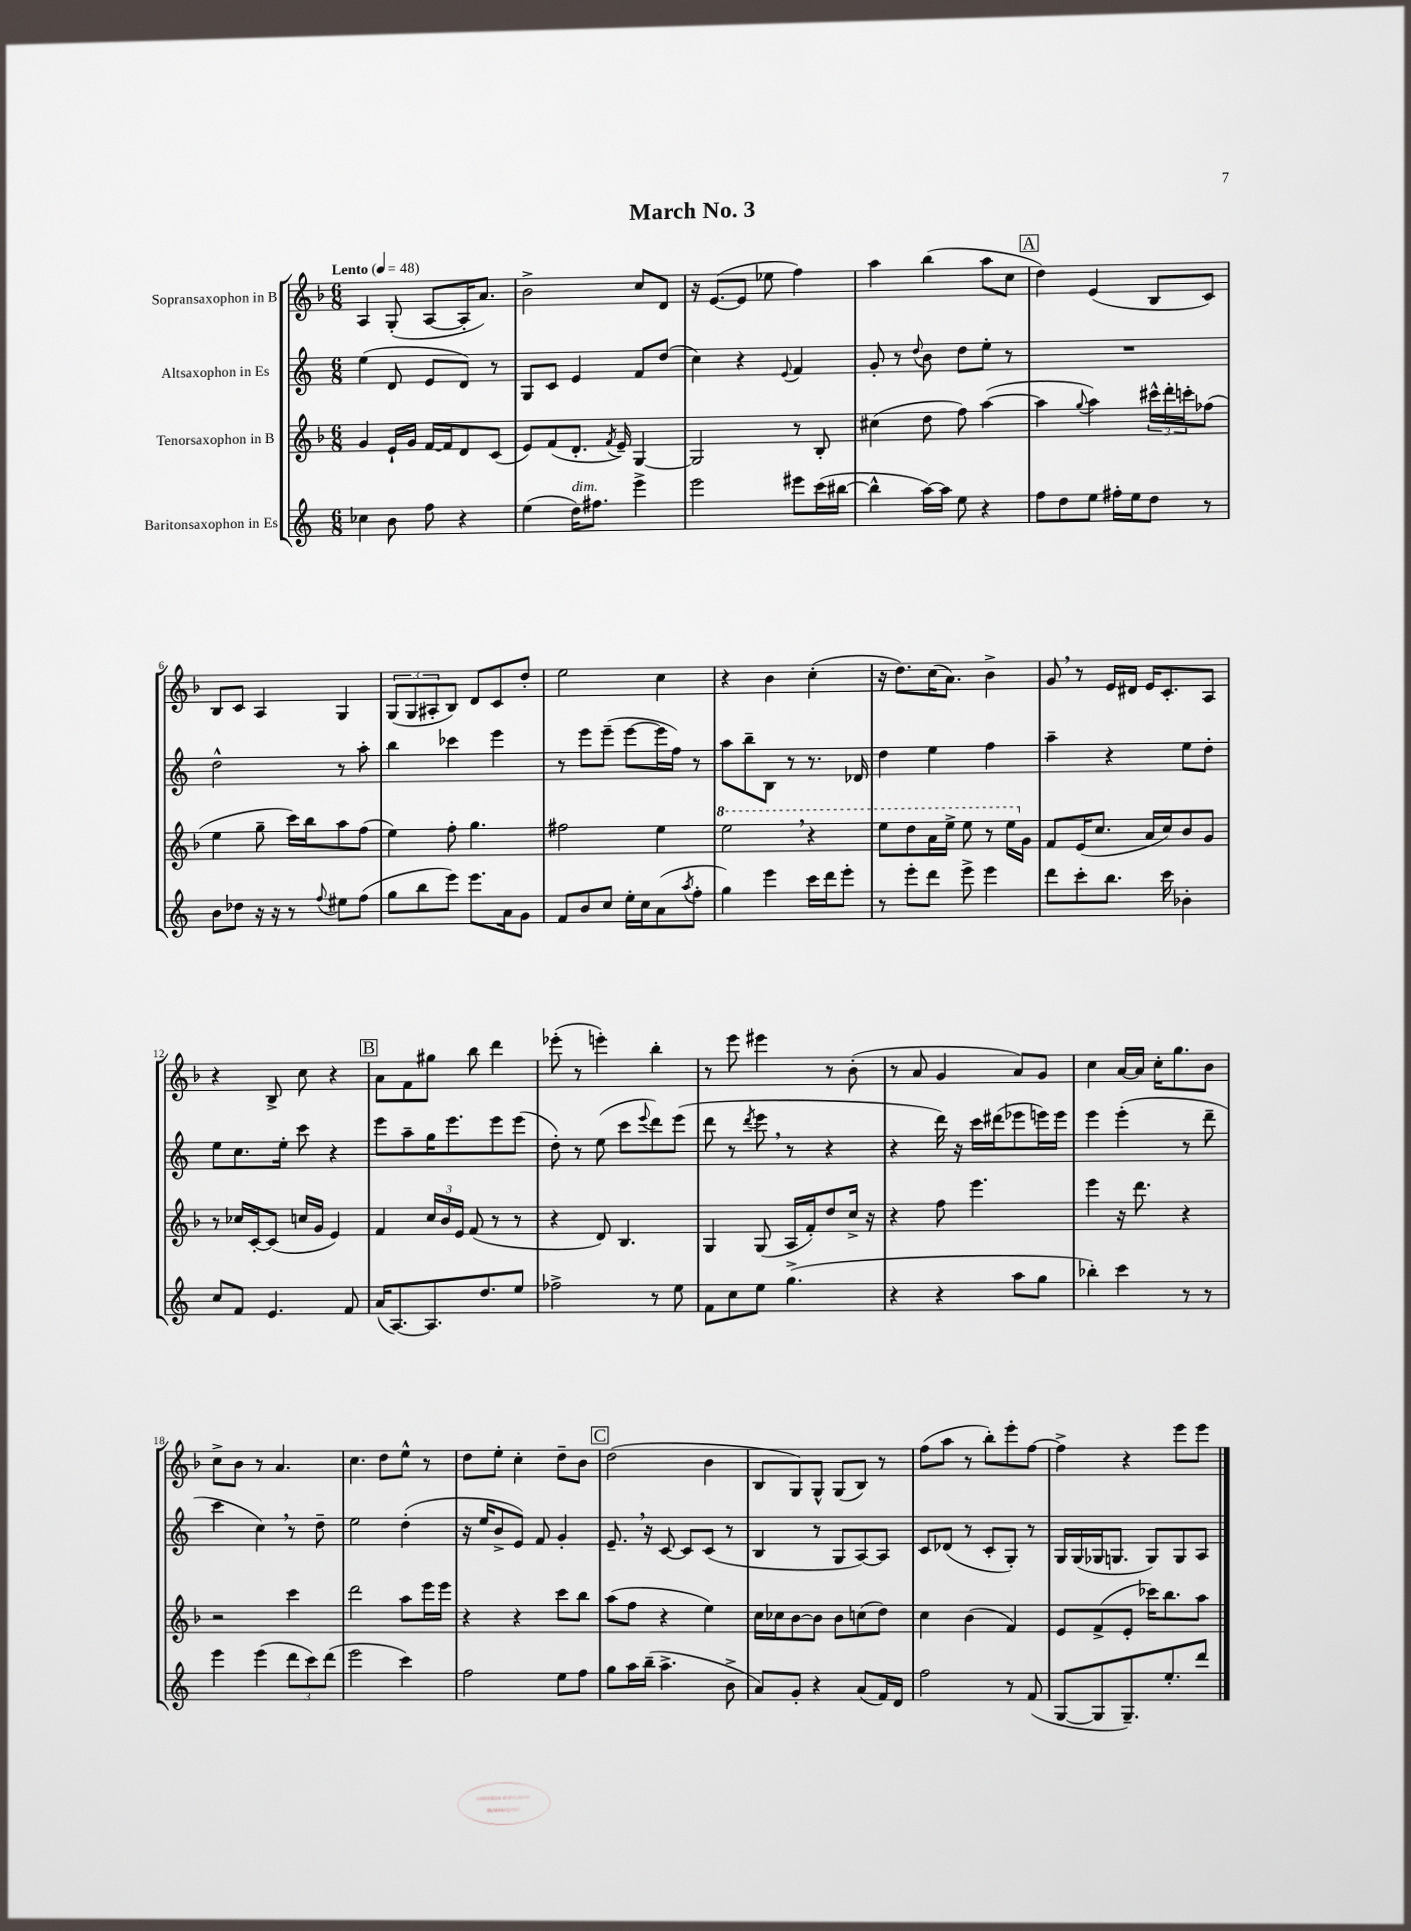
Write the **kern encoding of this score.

**kern	**kern	**kern	**kern
*staff4	*staff3	*staff2	*staff1
*clefG2	*clefG2	*clefG2	*clefG2
*k[]	*k[b-]	*k[]	*k[b-]
*M6/8	*M6/8	*M6/8	*M6/8
*MM48	*MM48	*MM48	*MM48
4cc-	4g	(4ee	4A
8b	16e`	8d	(8G'
.	16g	.	.
8ff	[16f	8e	[8A
.	16f]	.	.
4r	8d	8d)	16A']
.	.	.	8.a)
.	(8c	8r	.
=	=	=	=
(4ee	8e)	8G	2b-^
.	(8f	8c	.
16dd)	8.d'	4e	.
8.ff#	.	.	.
.	8qf	.	.
.	16e~)	.	.
4eee^	[4G	8f	8cc
.	.	(8dd	8d
=	=	=	=
2eee	2G]	4cc)	16r
.	.	.	([8.e
.	.	4r	8e]
.	.	.	8ee-
.	.	8qqe	.
8eee#	8r	4f	4ff)
(16ccc	8B-'	.	.
[16bb#	.	.	.
=	=	=	=
4bb#^^]	(4cc#	8g'	4aa
.	.	8r	.
.	.	8qqdd	.
[16aa)	8dd	8b	(4bb-
16aa]	.	.	.
8ee	8ff)	8dd	.
4r	([4aa	8ee'	8aa
.	.	8r	8cc
=	=	=	=
8ff	4aa]	2.r	4dd)
8dd	.	.	.
.	8qqgg	.	.
8ee	4aa)	.	(4e
16ff#'	.	.	.
16ee	.	.	.
8dd	24ccc#^^	.	8B-
.	24ddd'	.	.
.	24ccc'	.	.
8r	(8ff-	.	8c)
=	=	=	=
8b	4ee	2dd^^	8B-
8dd-	.	.	8c
16r	8gg~	.	4A
16r	.	.	.
8r	16ccc)	.	.
.	16bb-	.	.
8qqff	.	.	.
8ee#	8aa	8r	4G
(8ff	(8ff	8aa'	.
=	=	=	=
8gg	4ee)	4bb	(12G
.	.	.	12G
8bb	.	.	.
.	.	.	12A#'
8eee)	8ff'	4ccc-	8B-)
8.eee	4.gg	.	8d
.	.	4eee	8c
16a	.	.	.
8g	.	.	8dd'
=	=	=	=
8f	2ff#	8r	2ee
8b	.	8eee	.
8cc	.	(8eee~	.
16ee'	.	[8eee	.
16cc	.	.	.
(8a	4ee	16eee]	4cc
.	.	16ff)	.
8qaa	.	.	.
8ff'	.	8r	.
=	=	=	=
4gg)	2eee	8aa	4r
.	.	8bb~	.
4eee	.	8B	4b-
.	.	8r	.
16ccc	4r	8.r	(4cc'
16ddd	.	.	.
8eee'	.	.	.
.	.	16d-	.
=	=	=	=
8r	8eee	4dd	16r
.	.	.	8.dd)
8eee'	8ddd	.	.
8ddd	16aa	4ee	(16cc
.	16eee^	.	8.a)
8eee^	8eee	.	.
4eee	8r	4ff	4b-^
.	16eee	.	.
.	16g	.	.
=	=	=	=
8ddd	8f	4aa~	8g
8ccc'	(16e	.	8r
.	8.cc	.	.
8.bb	.	4r	16e
.	.	.	16d#
.	16a	.	16e
16ccc	16cc)	.	8.c'
4b-'	8b-	8ee	.
.	8g	8dd'	8A
=	=	=	=
8cc	8r	8ee	4r
8f	16cc-	8.cc	.
.	[16c'	.	.
4.e	(8c]	.	8B-^
.	.	16ee'	.
.	16cc	8ccc	8cc
.	16g	.	.
.	4e)	4r	4r
8f	.	.	.
=	=	=	=
(16a	4f	8eee	8a
[8.A)	.	.	.
.	.	8aa~	8f
8.A]	24cc	16gg	8gg#
.	24b-	.	.
.	.	8.eee	.
.	24e	.	.
.	(8f	.	8bb-
8.dd	.	.	.
.	8r	8eee	4ddd
8ee	8r	(8eee	.
=	=	=	=
2ff-^	4r	8dd')	(8eee-'
.	.	8r	8r
.	8d)	(8ee	4eee')
.	4.B-	8ccc	.
.	.	8qqeee	.
8r	.	8ddd)	4bb-'
8ee	.	(8eee	.
=	=	=	=
8f	4G	8ddd	8r
8cc	.	8r	8eee
.	.	8qddd	.
8ee	(8G	8eee	4eee#
(4.gg^	16A	8r	.
.	16f')	.	.
.	8dd	4r	8r
.	16cc^	.	(8b-'
.	16r	.	.
=	=	=	=
4r	4r	4r	8r
.	.	.	8a
4r	8ff	16ddd)	4g
.	.	16r	.
.	4.eee	16ccc	.
.	.	(16ddd#	.
8aa	.	8eee-	8a)
8gg	.	16eee)	8g
.	.	16eee	.
=	=	=	=
4bb-')	4eee	4eee	4cc
4ccc	16r	(4eee'	[16a
.	8.ddd	.	16a]
.	.	.	16cc'
.	.	.	8.gg
8r	4r	8r	.
8r	.	8ddd~	8b-
=	=	=	=
4eee	2r	4ccc	8cc^
.	.	.	8b-
(4eee	.	4cc)	8r
.	.	.	4.a
12ddd	4ccc	8r	.
12ccc)	.	.	.
.	.	8dd~	.
(12ddd	.	.	.
=	=	=	=
2eee	2ddd	2ee	4.cc
.	.	.	8dd
4ccc)	8aa	(4dd'	8ee^^
.	16eee	.	8r
.	16eee	.	.
=	=	=	=
2ff	4r	16r	8dd
.	.	16ee	.
.	.	8b^	8ee'
.	4r	8e)	4cc'
.	.	8f	.
8ee	8ccc	4g'	8dd~
8ff	8bb-	.	8b-
=	=	=	=
8gg	(8aa	8.e~	(2dd
16aa	8ff	.	.
(16bb~	.	16r	.
4.aa^	4r	[8c	.
.	.	8c]	.
.	4ee)	(8c	4b-
8b^	.	8r	.
=	=	=	=
8a)	16cc	4B	8B-
.	16cc-	.	.
8g'	[8b-	.	8G)
4r	8b-]	8r	8G^^
.	8b-	8G	(8G
(8a	(8cc	[8A)	8B-)
16f)	8dd)	8A]	8r
16d	.	.	.
=	=	=	=
2ff	4cc	8c	(8ff
.	.	(8d-	8aa
.	(4b-	8r	8r
.	.	8c'	8bb-')
8r	4f)	8G')	8eee'
(8f	.	8r	[8ff
=	=	=	=
[8G	8e	16G	4ff^]
.	.	(16G	.
8G]	(8f^	16G-	.
.	.	8.G	.
8.G~)	8e'	.	4r
.	16ccc-)	8G)	.
8.ee'	8.bb-	.	.
.	.	8G	8eee
8ddd	8aa	8A	8eee
==	==	==	==
*-	*-	*-	*-
